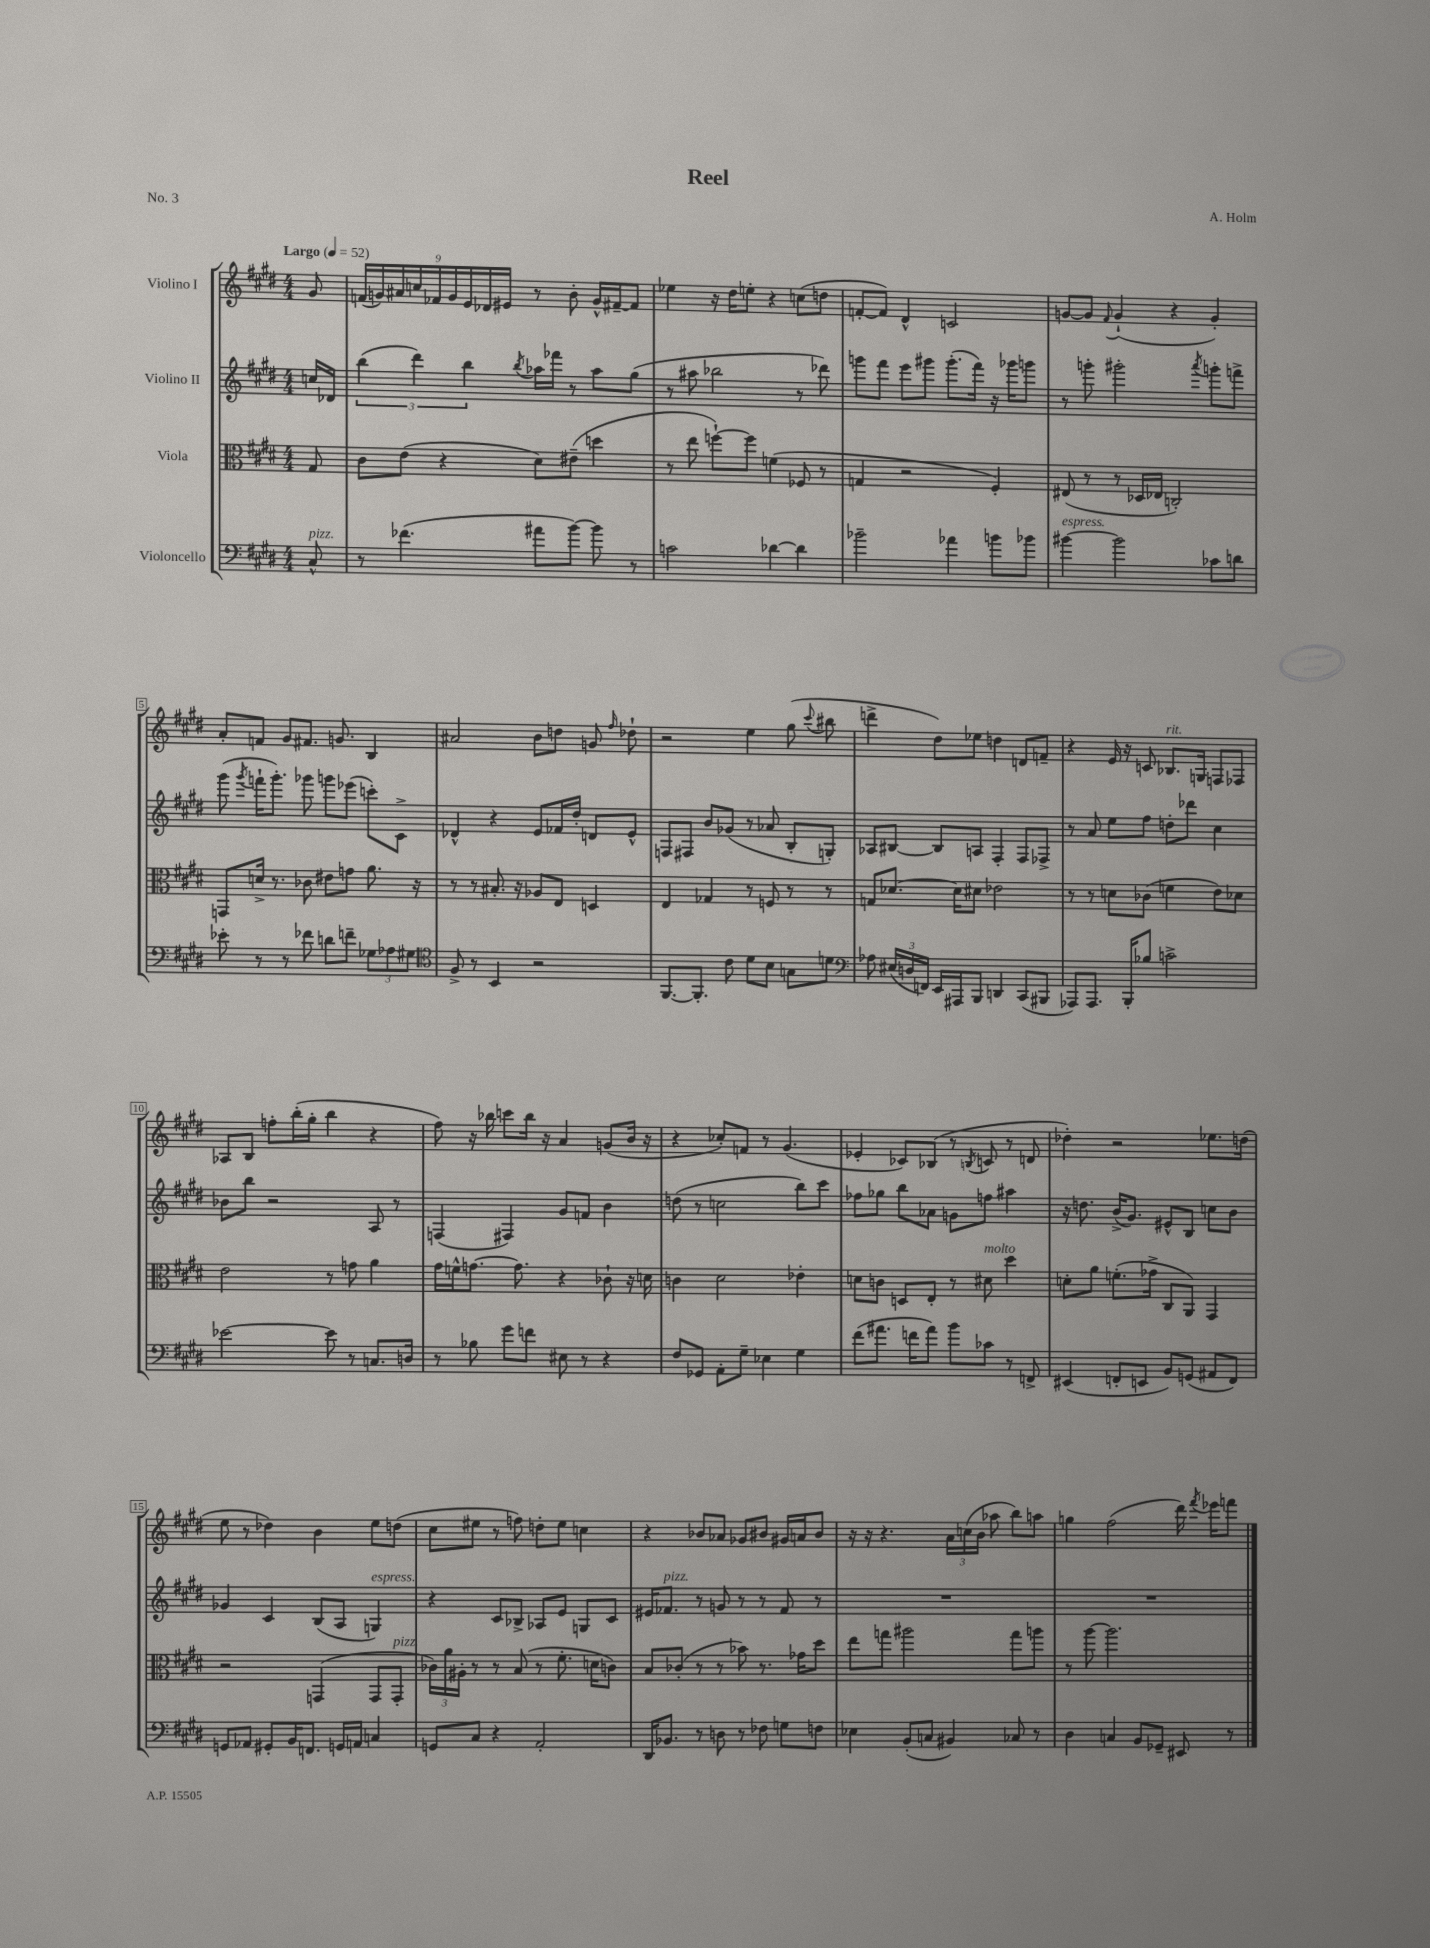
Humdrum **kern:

**kern	**kern	**kern	**kern
*staff4	*staff3	*staff2	*staff1
*clefF4	*clefC3	*clefG2	*clefG2
*k[f#c#g#d#]	*k[f#c#g#d#]	*k[f#c#g#d#]	*k[f#c#g#d#]
*M4/4	*M4/4	*M4/4	*M4/4
*MM52	*MM52	*MM52	*MM52
8C#^^/	8G#/	16cc/LL	8g#/
.	.	16d-/JJ	.
=	=	=	=
8r	8c#\L	(6bb\	(18f/LL
.	.	.	18g/)
.	.	.	18a#/
(4.f-\	(8e\J	.	.
.	.	6ddd#\)	18cc/
.	.	.	18f-/
.	4r	.	.
.	.	.	18g/
.	.	6bb\	18e/
.	.	.	18d-/
.	.	.	18e#/JJ
.	.	8qbb/	.
8a#\L	8d#\L)	16aa-\LL	8r
.	.	16fff-\JJ	.
[8b\J)	(8e#~\J	8r	8b'\
8b\]	4dd\	8aa-\L	16g^^/LL
.	.	.	[16f#~/J
8r	.	(8gg#\J	8f#/]J
=	=	=	=
2c\	8r	8r	4ee-\
.	8ee\	8aa#\	.
.	[8ff`\L)	2bb-\	16r
.	.	.	16dd#\LK
.	8ff\]J	.	8ee'\J
[4d-\	(4f\	.	4r
4d-\]	8F-/	8r	(8cc\L
.	8r	8ddd-\)	8dd\J
=	=	=	=
2b-~\	4G/	8ggg\L	[8f'/L
.	.	8fff#\J	8f/]J)
.	2r	8eee\L	4d#^^/
.	.	8ggg#\J	.
4a-\	.	(8.ggg#'\L	2c/
.	.	16fff#\Jk)	.
8b\L	4F#'/)	16r	.
.	.	16ggg-\LK	.
8b-\J	.	8ggg\J	.
=	=	=	=
[4b#\	(8E#/	8r	[8g/L
.	8r	8ggg'\	8g/]J
.	.	.	8qqf#/
2b#\]	8r	2ggg#'\	(4g`/
.	16D-/LL	.	.
.	16E-/JJ	.	.
.	2C'/)	.	4r
.	.	8qaaa/	.
8c-\L	.	8ggg'\L	4g'/)
8d\J	.	8fff^\J	.
=	=	=	=
8e-'\	8GG/L	(8ggg#\	8a'/L
.	.	8qggg#/	.
8r	16d^/Jk	16fff`\LK	8f/J
.	8.r	8.ggg#'\J)	.
8r	.	.	8g#/L
8f-\	8c-\	8ggg-\	8.f#/J
8d\L	8e#\L	8ggg\L	.
.	.	.	8.g/
8f~\J	8g\J	(8eee-\J	.
12G-\L	8.a\	8ccc'\L)	4B/
12A-\	.	.	.
.	.	8c#^\J	.
12G#\J	.	.	.
.	16r	.	.
=	=	=	=
*clefC4	*	*	*
8F#^/	8r	4d-^^/	2a#/
8r	8r	.	.
4BB/	8.B#'/	4r	.
.	16r	.	.
2r	8A-/L	8e/L	8b\L
.	8E/J	16f-/L	8dd\J
.	.	16dd#'/JJ	.
.	4D/	8d/L	8g/
.	.	.	16qqff#/
.	.	8e^^/J	8dd-`\
=	=	=	=
[8.FF#/L	4E/	8F/L	2r
.	.	8F#/J	.
8.FF#'/]J	.	.	.
.	4G-/	8b/L	.
8c#\	.	(8g-/J	.
8d#\L	8r	8r	4ee\
8B\J	8F/	8a-/	.
8G\L	8r	8B'/L	(8gg#\
.	.	.	8qqccc#/
8d\J	8r	8G'/J)	8bb#\
=	=	=	=
*clefF4	*	*	*
8A-\	8G/L	8A-/L	4ddd^\
(24E#/LL	[8.d-/J	[8B#/J	.
24D/	.	.	.
24FF/JJ)	.	.	.
16EE/LL	.	8B#/]L	8dd#\L)
16AAA#/J	16d-\]LK	.	.
8BBB/J	8d#\J	8A/J	8ee-\J
4DD/	2e-\	4F#'/	4dd\
(8CC#/L	.	8F#/L	8d/L
8BBB#/J	.	8F-^/J	8f~/J
=	=	=	=
8AAA-/L)	8r	8r	4r
8.AAA-/J	8r	8a/	.
.	8d\L	8ee\L	16e/
16BBB'/LK	.	.	16r
8B-/J	(8c-\J	8ff#\J	8c/
2c^\	4f\	8dd'\L	8.B-/L
.	.	8ddd-\J	.
.	.	.	16G/Jk
.	8e\L)	4cc#\	8F/L
.	8d-\J	.	8F-/J
=	=	=	=
[2e-\	2e\	8b-\L	8A-/L
.	.	8bb\J	8B/J
.	.	2r	8ff'\L
.	.	.	(16bb'\L
.	.	.	16gg#'\JJ
8e-\]	8r	.	4bb\
8r	8g\	.	.
8.C/L	4a\	8A/	4r
.	.	8r	.
16D/Jk	.	.	.
=	=	=	=
8r	16g#\LL	(4F/	8ff#\)
.	16f^^\J	.	.
8B-\	[8.g\J	.	16r
.	.	.	16bb-\
8g#\L	.	4F#/)	8ccc\L
.	8.g\]	.	.
8f\J	.	.	16bb-\Jk
.	.	.	16r
8E#\	4r	8g#/L	4a/
8r	.	8f/J	.
4r	8c-`\	4b\	(8g/L
.	16r	.	16b/Jk
.	16d\	.	16r
=	=	=	=
8F#/L	4c\	(8dd\	4r
8GG-/J	.	8r	.
8AA'\L	2d#\	2cc\	8cc-'/L)
8G#~\J	.	.	8f/J
4E-\	.	.	8r
.	.	.	(4.g#/
4G#\	4e-'\	8bb\L)	.
.	.	8ccc#\J	.
=	=	=	=
(8f#\L	8d\L	8ff-\L	4e-'/
8.a#\J	8c\J	8gg-\J	.
.	8D/L	8bb\L	8c-/L)
16f\LK	.	.	.
8a#\J)	8E'/J	8a-\J	(8B-/J
8b\L	8r	8g\L	8r
.	.	.	8qB/
8c-\J	8d#\	8ff\J	8c/
8r	4dd#\	4aa#\	8r
8FF^/	.	.	8d/
=	=	=	=
(4EE#/	8d'\L	16r	4dd-'\)
.	.	8.dd\	.
.	8a\J	.	.
8FF'/L	(8.f'\L	(16b^/LK	2r
.	.	8.g#/J)	.
8EE/J	.	.	.
.	16g-^\Jk	.	.
8BB/L)	8C#/L	8e#^^/L	.
(8GG/J	8AA/J)	8B/J	.
8AA#/L	4GG#/	8cc\L	8.ee-\L
8FF/J)	.	8b\J	.
.	.	.	(16dd\Jk
=	=	=	=
8GG/L	2r	4g-/	8ee\
8AA-/J	.	.	8r
8GG#'/L	.	4c#/	4dd-\)
16BB/K	.	.	.
8.FF/J	.	.	.
.	(4GG/	(8B/L	4b\
16GG/LL	.	8A/J	.
16AA/JJ	.	.	.
4C/	8GG/L	4G/)	8ee\L
.	8GG'/J	.	(8dd\J
=	=	=	=
8GG/L	24c-\LL)	4r	8cc#\L
.	24a\	.	.
.	24A#'\JJ	.	.
8C#/J	8r	.	8ee#\J
4r	8r	8c#/L	8r
.	(8B/	8B-^/J	8ff\)
2AA'/	8r	8A-/L	8dd'\L
.	8.f#'\	8e/J	8ee#\J
.	.	8G/L	4cc\
.	16d\LK	.	.
.	8c\J)	8c#/J	.
=	=	=	=
16DD#/LK	8B/L	16e#/LK	4r
8.BB-/J	.	8.f-/J	.
.	(8c-'/J	.	.
8r	8r	8r	8b-/L
8D\	8r	8g/	8a-/J
8r	8b-\)	8r	8g-/L
8F-\	8.r	8r	8b#/J
8G\L	.	8f-/	16g#/LL
.	16g-\LK	.	16a/J
8F\J	8dd#\J	8r	8b#/J
=	=	=	=
4E-\	8ee\L	1r	16r
.	.	.	16r
.	8gg\J	.	4.r
(8BB'/L	2aa#\	.	.
8C/J	.	.	.
4BB#/)	.	.	24a\LL
.	.	.	(24cc\
.	.	.	24b\JJ
.	.	.	8aa-\
8C-/	8gg\L	.	8bb\L)
8r	8aa\J	.	8aa\J
=	=	=	=
4D#\	8r	1r	4gg\
.	[8aa\	.	.
4C/	2.aa\]	.	(2ff#\
8BB/L	.	.	.
8GG-~/J	.	.	.
8EE#/	.	.	16ddd#\)
.	.	.	8qfff#/
.	.	.	16eee-\LK
8r	.	.	8fff\J
==	==	==	==
*-	*-	*-	*-
